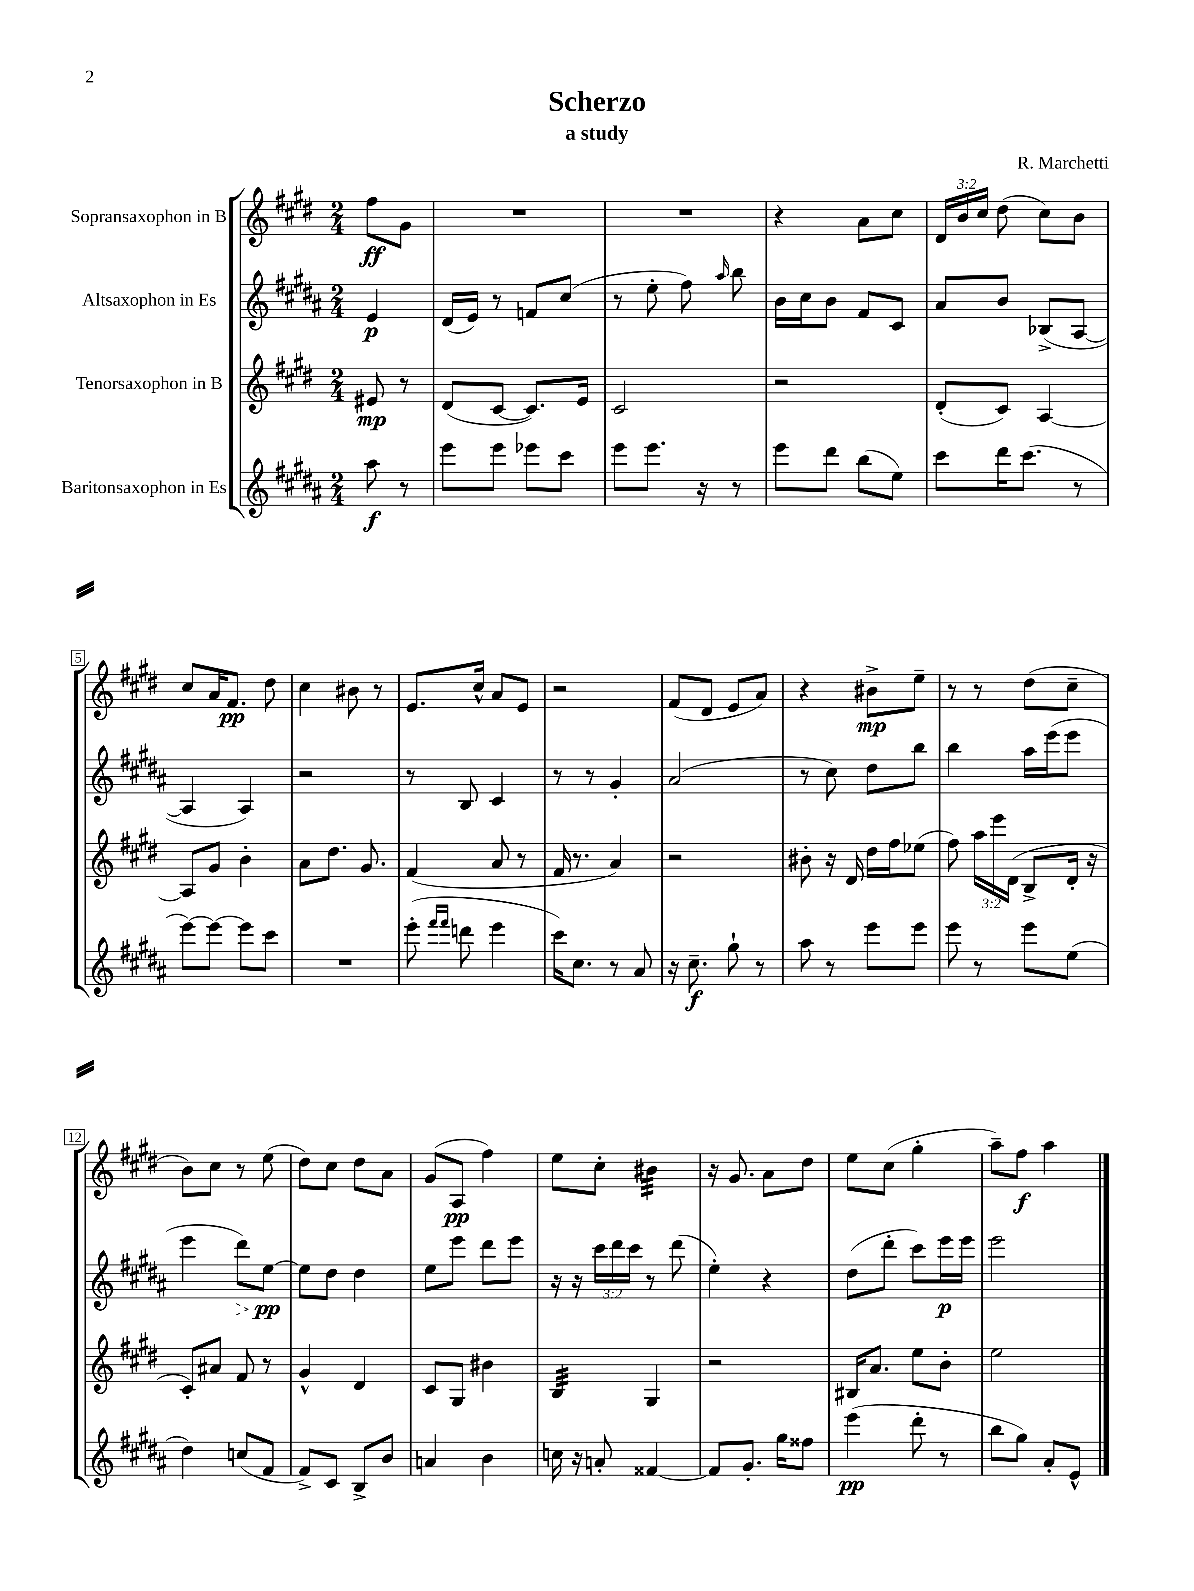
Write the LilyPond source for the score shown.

\header { title = "Scherzo" composer = "R. Marchetti" subtitle = "a study" }
<<
\new StaffGroup <<
\new Staff = "s0" \with { instrumentName = "Sopransaxophon in B" } {
    \clef treble \key e \major \numericTimeSignature \time 2/4 \override Staff.TupletNumber.text = #tuplet-number::calc-fraction-text \partial 4
    \autoBeamOff fis''8[\ff gis'8] |
    R2 |
    R2 |
    r4 a'8[ cis''8] |
    \tuplet 3/2 { dis'16[ b'16 cis''16] } dis''8( cis''8[) b'8] |
    cis''8[ a'16 fis'8.]\pp dis''8 |
    cis''4 bis'8 r8 |
    e'8.[ cis''16]-^ a'8[ e'8] |
    r2 |
    fis'8[( dis'8] e'8[ a'8]) |
    r4 bis'8[->\mp e''8]-- |
    r8 r8 dis''8[( cis''8]-- |
    b'8[) cis''8] r8 e''8( |
    dis''8[) cis''8] dis''8[ a'8] |
    gis'8[( a8]\pp fis''4) |
    e''8[ cis''8]-. bis'4:32 |
    r16 gis'8. a'8[ dis''8] |
    e''8[ cis''8]( gis''4-. |
    a''8[--) fis''8]\f a''4 \bar "|." |
}
\new Staff = "s1" \with { instrumentName = "Altsaxophon in Es" } {
    \clef treble \key b \major \numericTimeSignature \time 2/4 \override Staff.TupletNumber.text = #tuplet-number::calc-fraction-text \partial 4
    \autoBeamOff e'4\p |
    dis'16[( e'16]) r8 f'8[ cis''8]( |
    r8 e''8-. fis''8) \grace { ais''16 } b''8 |
    b'16[ cis''16 b'8] fis'8[ cis'8] |
    ais'8[ b'8] bes8[->( ais8]~ |
    ais4 ais4) |
    r2 |
    r8 b8 cis'4 |
    r8 r8 gis'4-. |
    ais'2( |
    r8 cis''8) dis''8[ b''8] |
    b''4 ais''16[ e'''16( e'''8] |
    e'''4 \once \override Hairpin.style = #'dashed-line dis'''8[\>) e''8]~\pp\! |
    e''8[ dis''8] dis''4 |
    e''8[ e'''8] dis'''8[ e'''8] |
    r16 r16 \tuplet 3/2 { cis'''16[ dis'''16 cis'''16] } r8 dis'''8( |
    e''4-.) r4 |
    dis''8[( dis'''8]-. cis'''8[) e'''16\p e'''16] |
    e'''2 \bar "|." |
}
\new Staff = "s2" \with { instrumentName = "Tenorsaxophon in B" } {
    \clef treble \key e \major \numericTimeSignature \time 2/4 \override Staff.TupletNumber.text = #tuplet-number::calc-fraction-text \partial 4
    \autoBeamOff eis'8\mp r8 |
    dis'8[( cis'8]~ cis'8.[) e'16] |
    cis'2 |
    r2 |
    dis'8[-.( cis'8]) a4~ |
    a8[ gis'8] b'4-. |
    a'8[ dis''8.] gis'8. |
    fis'4( a'8 r8 |
    fis'16 r8. a'4) |
    r2 |
    bis'8-. r16 dis'16 dis''16[ fis''16 ees''8]( |
    fis''8) \tuplet 3/2 { a''16[ e'''16 dis'16]( } b8[-> dis'16]-. r16 |
    cis'8[-.) ais'8] fis'8 r8 |
    gis'4-^ dis'4 |
    cis'8[ gis8] bis'4 |
    b4:32 gis4 |
    r2 |
    bis16[ a'8.] e''8[ b'8]-. |
    e''2 \bar "|." |
}
\new Staff = "s3" \with { instrumentName = "Baritonsaxophon in Es" } {
    \clef treble \key b \major \numericTimeSignature \time 2/4 \partial 4
    \autoBeamOff ais''8\f r8 |
    e'''8[ e'''8] ees'''8[ cis'''8] |
    e'''8[ e'''8.] r16 r8 |
    e'''8[ dis'''8] b''8[( e''8]) |
    cis'''8[ dis'''16 cis'''8.]( r8 |
    e'''8[~) e'''8]~ e'''8[ cis'''8] |
    R2 |
    e'''8-.( \grace { fis'''16[ fis'''16] } d'''8 e'''4 |
    cis'''16[) cis''8.] r8 ais'8 |
    r16 cis''8.--\f gis''8-! r8 |
    ais''8 r8 e'''8[ e'''8] |
    e'''8 r8 e'''8[ e''8]( |
    dis''4) c''8[( fis'8] |
    fis'8[->) cis'8] b8[-> b'8] |
    a'4 b'4 |
    c''16 r16 a'8-. fisis'4~ |
    fisis'8[ gis'8.]-. gis''16[ fisis''8] |
    e'''4\pp( dis'''8-. r8 |
    b''8[ gis''8]) ais'8[-. e'8]-^ \bar "|." |
}
>>
>>
\layout { \context { \Score \override BarNumber.stencil = #(make-stencil-boxer 0.1 0.3 ly:text-interface::print) } }
